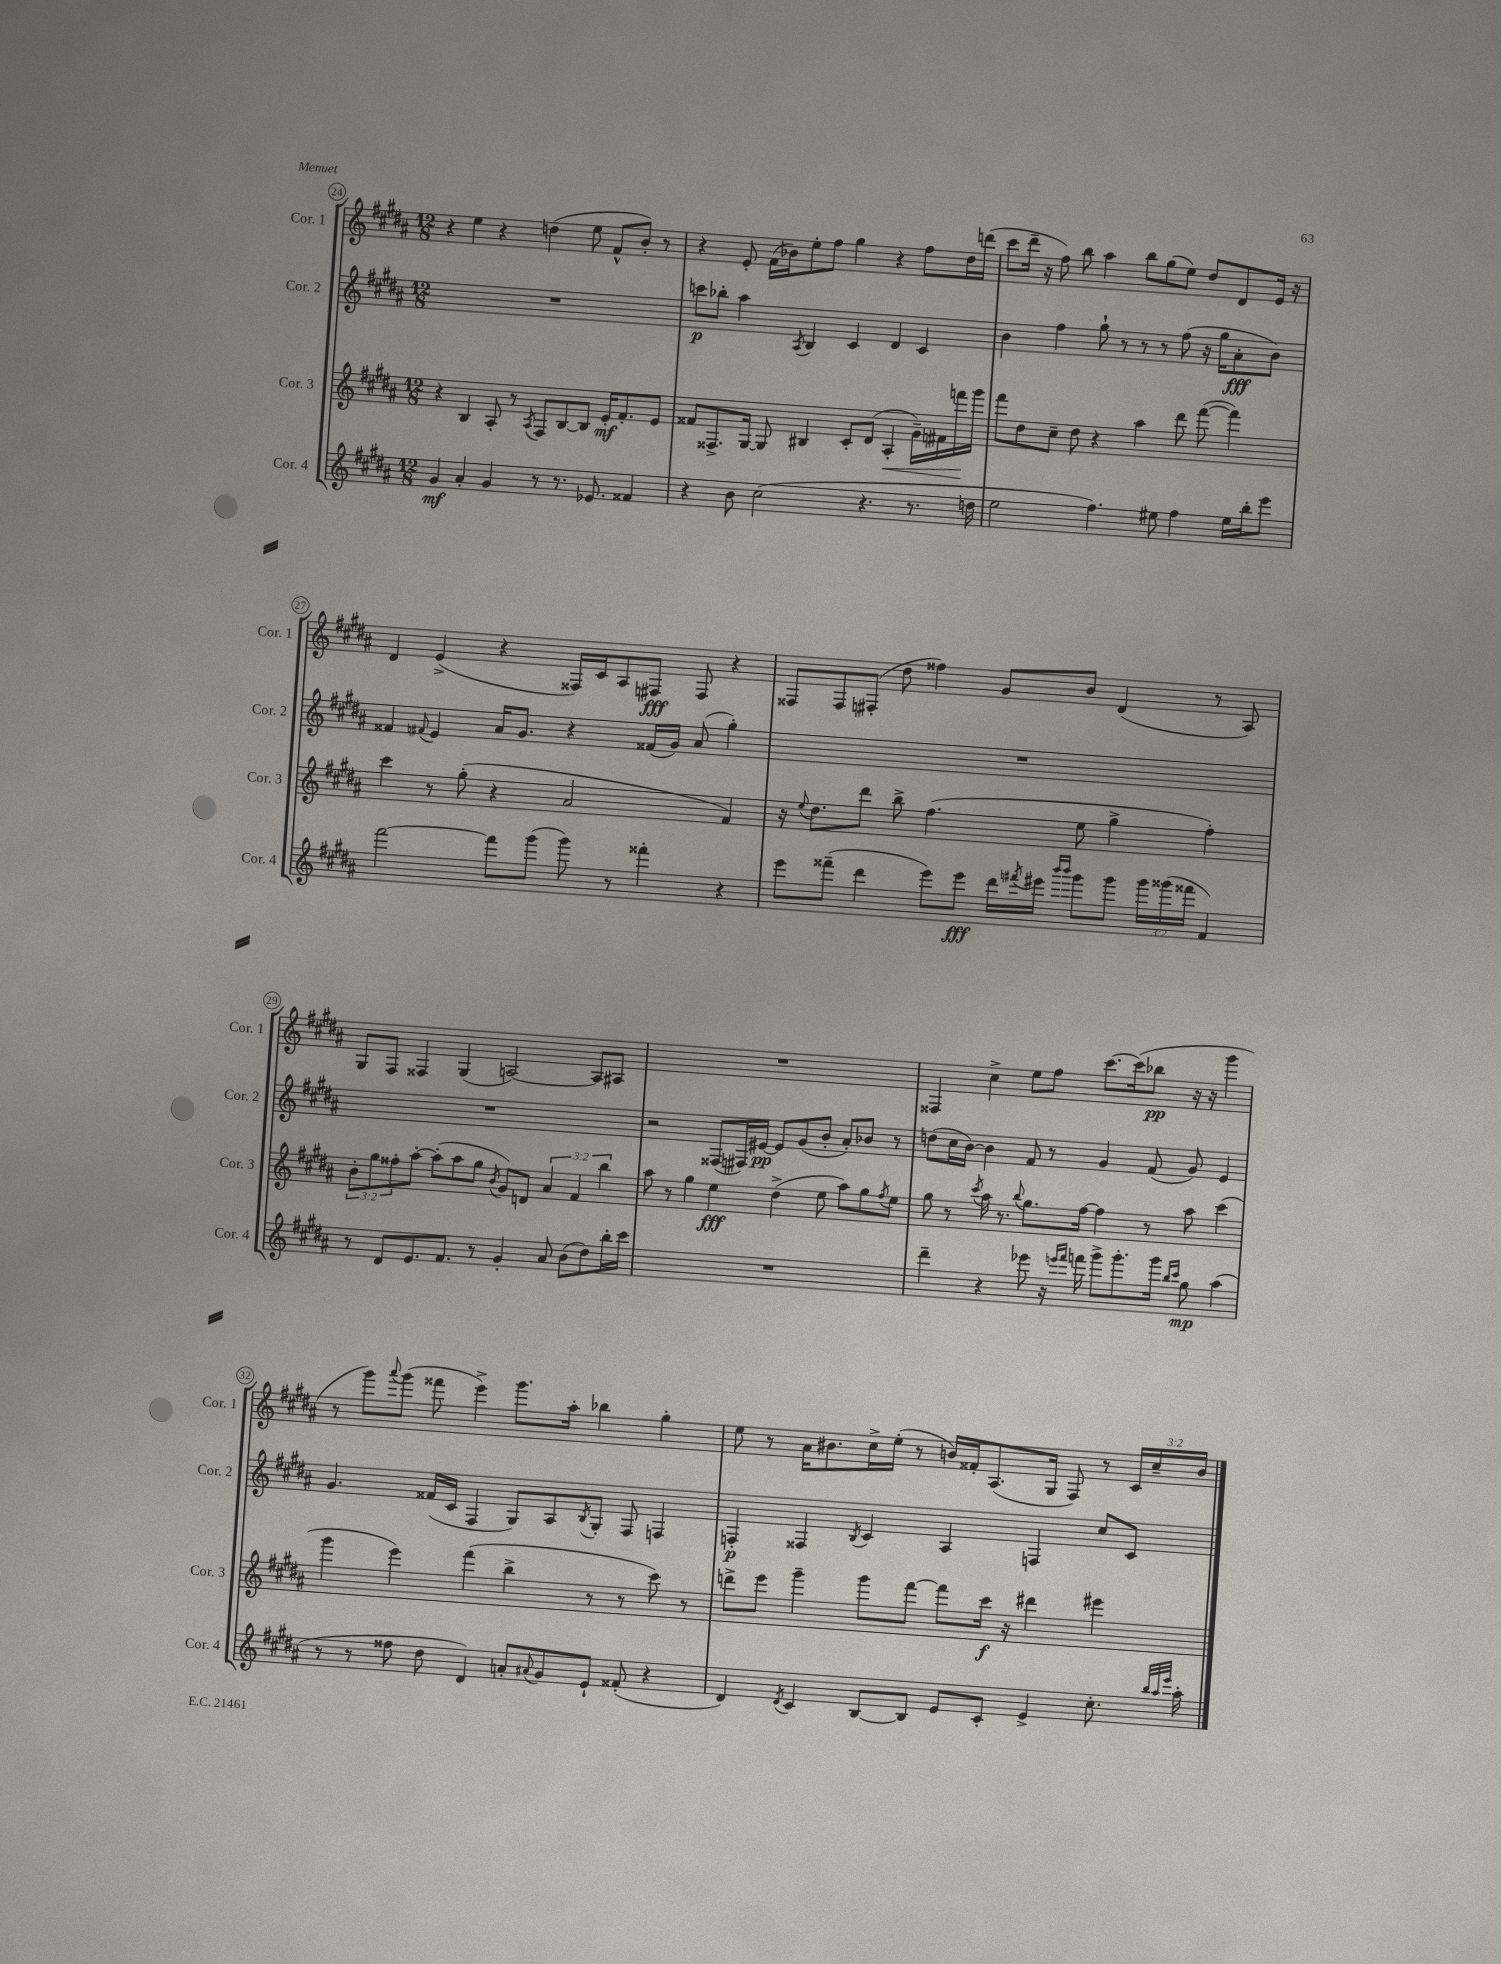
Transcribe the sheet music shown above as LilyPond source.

<<
\new StaffGroup <<
\new Staff = "s0" \with { instrumentName = "Cor. 1" shortInstrumentName = "Cor. 1" } {
    \clef treble \key b \major \numericTimeSignature \time 12/8 \override Staff.TupletNumber.text = #tuplet-number::calc-fraction-text
    r4 e''4 r4 d''4( e''8 fis'8-^ b'8-.) r8 |
    r4 e'8-. fis'16( bes'16) e''8-. fis''8 gis''4 r4 fis''8 dis''16 d'''16( |
    cis'''8 dis'''16-- r16 fis''8) b''8 ais''4 b''8 gis''8( e''8) dis''8 dis'8 e'16 r16 |
    dis'4 e'4->( r4 fisis16) cis'16 ais8 fis8\fff fis8 r4 |
    fisis8 fisis8 fis8-.( dis''8 fisis''4) gis'8 b'8 dis'4( r8 ais8) |
    gis8 fis8 fisis4 gis4( a2~) a8 ais8 |
    R1. |
    fisis4 cis''4-> e''8 fis''8 cis'''8.~ cis'''16( bes''8\pp r16 r16 gis'''4 |
    r8 gis'''8) \appoggiatura { ais'''8 } gis'''8( fisis'''8 e'''4->) gis'''8. ais''16-. bes''4 gis''4-. |
    e''8 r8 ais'16 bis'8. cis''16-> e''16-.( r8 b'16) fisis'16-. ais8.( gis16 fis8) r8 \tuplet 3/2 { cis'16 cis''16-- b'16 } \bar "|." |
}
\new Staff = "s1" \with { instrumentName = "Cor. 2" shortInstrumentName = "Cor. 2" } {
    \clef treble \key b \major \numericTimeSignature \time 12/8
    R1. |
    c'''8\p bes''8-. ais''4 \acciaccatura { ais8 } b4 cis'4 dis'4 cis'4 |
    b'4 fis''4 gis''8-! r8 r8 r8 fis''8( r16 gis''16 ais'8-.\fff b'8) |
    fisis'4 \appoggiatura { fis'8 } e'4 ais'16 gis'8. r4 fisis'16( gis'16) ais'8( gis''4-.) |
    R1. |
    R1. |
    r2 fisis8( fis16) eis'16~\pp eis'8 gis'8( b'8-. ais'8-.) bes'8 r8 |
    d''8( cis''16 b'16~) b'4 fis'8 r8 gis'4 fis'8( gis'8) e'4 |
    gis'4. fisis'16( cis'16 fis4 gis8) ais8 \acciaccatura { b8 } gis8-. fis8 f4 |
    f4-.\p fisis4 \acciaccatura { b8 } cis'4 ais4 f4 cis''8 cis'8 \bar "|." |
}
\new Staff = "s2" \with { instrumentName = "Cor. 3" shortInstrumentName = "Cor. 3" } {
    \clef treble \key b \major \numericTimeSignature \time 12/8 \override Staff.TupletNumber.text = #tuplet-number::calc-fraction-text
    r4 b4 ais8-. r8 \acciaccatura { ais8 } fis8 b8~ b8 e'16-.\mf fis'8.-. e'8 |
    fisis'8 fisis8.-> gis16~ gis8 bis4 cis'8-. dis'8( ais4-.\< gis'16--) fis'16 f'''16\! gis'''16 |
    fis'''8 dis''8 cis''8-- dis''8 r4 ais''4 dis'''8 fis'''8~( fis'''4) |
    cis'''4 r8 gis''8-.( r4 ais'2 fis'4) |
    r16 \appoggiatura { e''8 } dis''8. dis'''8 b''8-> fis''4.( e''8 gis''4-> fis''4-.) |
    \tuplet 3/2 { b'8-. gis''8 fisis''8-. } ais''8~-. ais''8-.( ais''8 gis''8 \acciaccatura { b'8 } gis'8) d'8 \tuplet 3/2 { ais'4 fis'4 b''4 } |
    ais''8 r8 gis''4 e''4\fff dis''4->( e''8 ais''8) gis''8 \acciaccatura { fis''8 } e''8 |
    gis''8 r8 \acciaccatura { cis'''8 } ais''16 r8. \appoggiatura { b''8 } gis''8. fis''16~ fis''4 r8 ais''8 cis'''4( |
    gis'''4 e'''4) fis'''4( b''4-> r8 r8 cis'''8) r8 |
    d'''8-> e'''8 gis'''4-- gis'''8 fis'''8~ fis'''8 cis'''16\f r16 dis'''4 eis'''4 \bar "|." |
}
\new Staff = "s3" \with { instrumentName = "Cor. 4" shortInstrumentName = "Cor. 4" } {
    \clef treble \key b \major \numericTimeSignature \time 12/8 \override Staff.TupletNumber.text = #tuplet-number::calc-fraction-text
    gis'4\mf ais'4-. gis'4 r8 r8. ees'8. fisis'4 |
    r4 b'8 cis''2( r4. r8. d''16 |
    e''2 fis''4.) eis''8 fis''4 eis''16 b''16-. e'''8 |
    fis'''2~ fis'''8 gis'''8( gis'''8) r8 fisis'''4-. r4 |
    e'''8 fisis'''8--( dis'''4 e'''8) e'''8\fff dis'''16 \acciaccatura { fis'''8 } eis'''16 \grace { b'''16 b'''16 } gis'''8 gis'''8 \tuplet 3/2 { gis'''16 gisis'''16( fisis'''16 } fis'4) |
    r8 dis'8 e'8. fis'8. r8 gis'4-. ais'8 b'8( dis''8) b''16-. cis'''16 |
    R1. |
    dis'''4-- r4 ees'''8 r16 \grace { e'''16 fis'''16 } f'''16 gis'''8-> gis'''8.-. gis'''16 \grace { b''16 cis'''16 } gis''8\mp ais''4( |
    r8 r8 fisis''8 dis''8 dis'4) a'8-. \appoggiatura { ais'8 } gis'8 e'8-! fisis'8-.( r4 |
    dis'4) \acciaccatura { dis'8 } cis'4 b8~ b8 e'8 cis'8-. e'4-> cis''8.-. \grace { b''32 ais''32 e'''32 } ais''16-. \bar "|." |
}
>>
>>
\layout { \context { \Score currentBarNumber = #24 \override BarNumber.stencil = #(make-stencil-circler 0.1 0.3 ly:text-interface::print) } }
